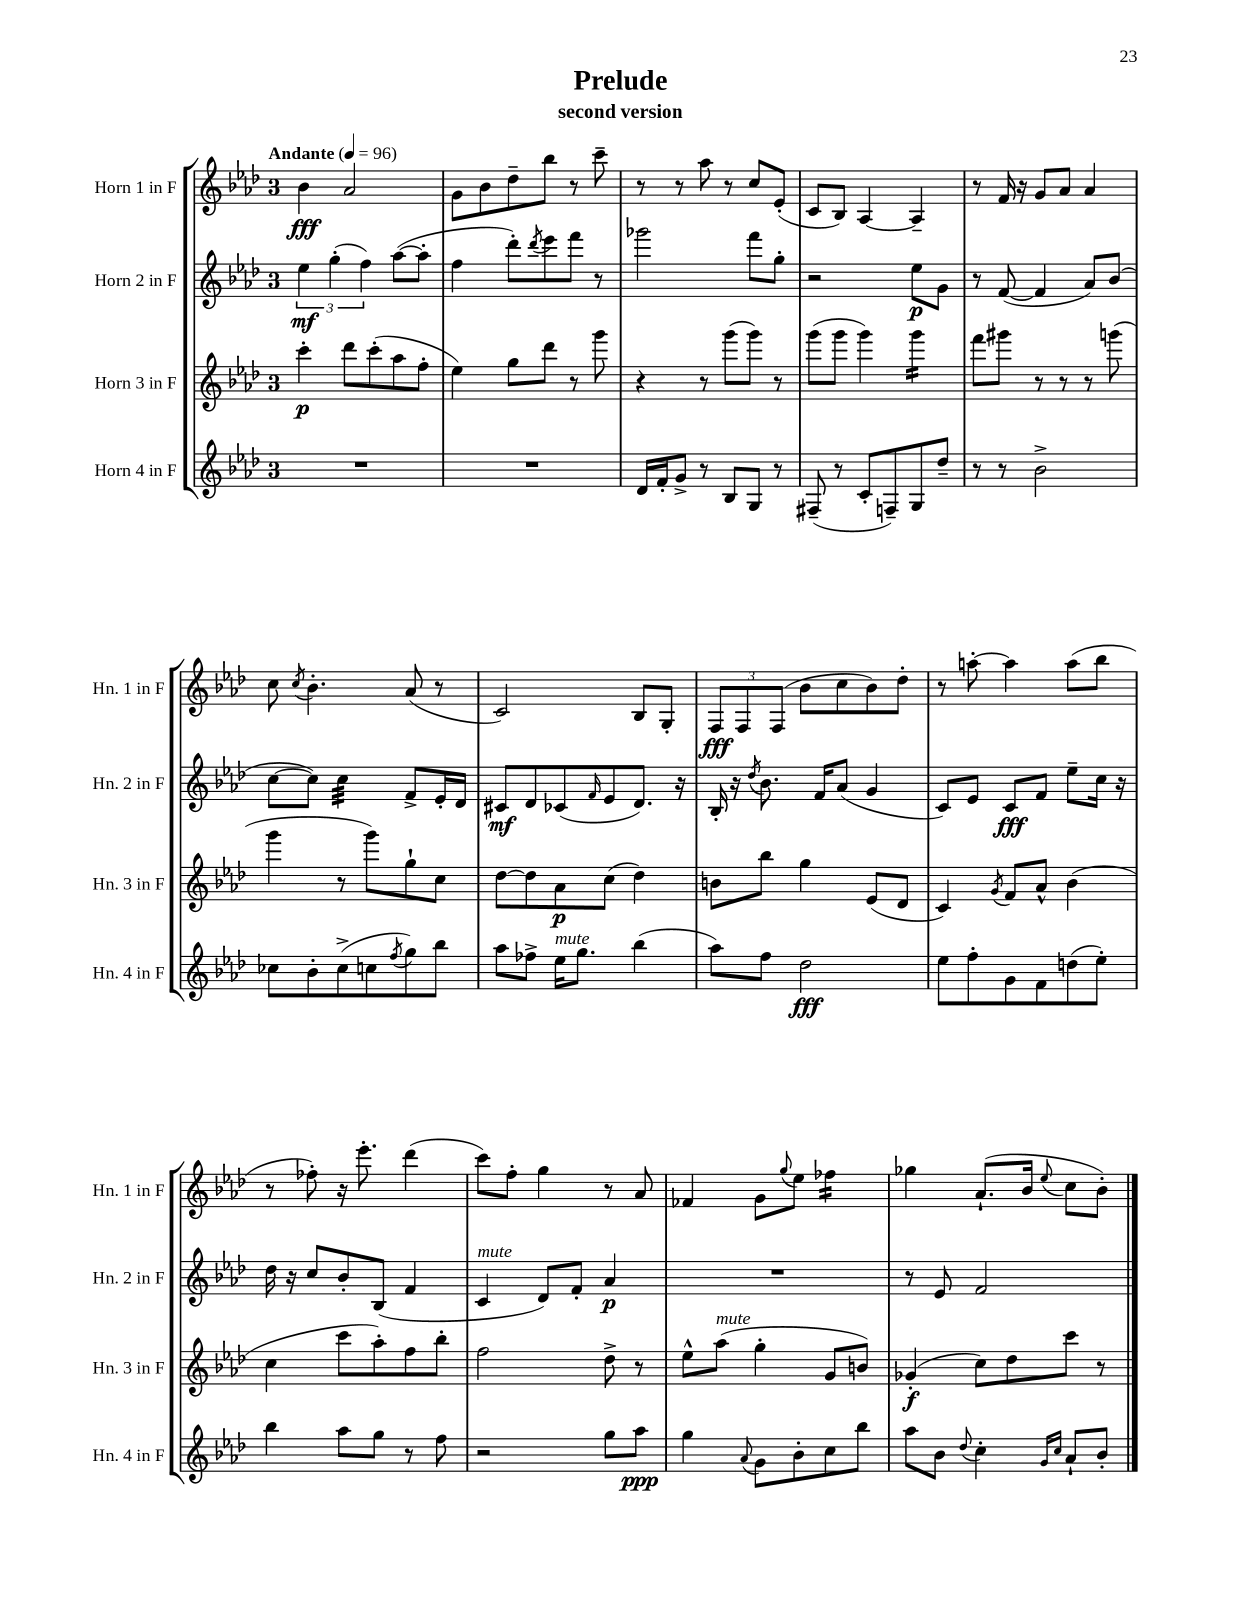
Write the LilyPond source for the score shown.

\header { title = "Prelude" subtitle = "second version" }
<<
\new StaffGroup <<
\new Staff = "s0" \with { instrumentName = "Horn 1 in F" shortInstrumentName = "Hn. 1 in F" } {
    \clef treble \key aes \major \once \override Staff.TimeSignature.style = #'single-digit \time 3/4 \tempo "Andante" 4 = 96
    bes'4\fff aes'2 |
    g'8 bes'8 des''8-- bes''8 r8 c'''8-- |
    r8 r8 aes''8 r8 c''8 ees'8-.( |
    c'8 bes8) aes4~ aes4-- |
    r8 f'16 r16 g'8 aes'8 aes'4 |
    c''8 \acciaccatura { c''8 } bes'4.-. aes'8( r8 |
    c'2) bes8 g8-. |
    \tuplet 3/2 { f8\fff f8 f8( } bes'8 c''8 bes'8) des''8-. |
    r8 a''8~-. a''4 a''8( bes''8 |
    r8 fes''8-.) r16 ees'''8.-. des'''4( |
    c'''8) f''8-. g''4 r8 aes'8 |
    fes'4 g'8 \appoggiatura { g''8 } ees''8 fes''4:16 |
    ges''4 aes'8.-!( bes'16 \appoggiatura { ees''8 } c''8 bes'8-.) \bar "|." |
}
\new Staff = "s1" \with { instrumentName = "Horn 2 in F" shortInstrumentName = "Hn. 2 in F" } {
    \clef treble \key aes \major \once \override Staff.TimeSignature.style = #'single-digit \time 3/4
    \tuplet 3/2 { ees''4\mf g''4-.( f''4) } aes''8~( aes''8-. |
    f''4 des'''8-.) \acciaccatura { des'''8 } ees'''8 f'''8 r8 |
    ges'''2 f'''8 g''8-. |
    r2 ees''8\p g'8 |
    r8 f'8~( f'4 aes'8) bes'8( |
    c''8~ c''8) c''4:32 f'8-> ees'16-. des'16 |
    cis'8\mf des'8 ces'8( \grace { f'16 } ees'8 des'8.) r16 |
    bes16-. r16 \acciaccatura { des''8 } bes'8. f'16 aes'8( g'4 |
    c'8) ees'8 c'8\fff f'8 ees''8-- c''16 r16 |
    des''16 r16 c''8 bes'8-. bes8( f'4 |
    c'4^\markup { \italic "mute" } des'8) f'8-. aes'4\p |
    R2. |
    r8 ees'8 f'2 \bar "|." |
}
\new Staff = "s2" \with { instrumentName = "Horn 3 in F" shortInstrumentName = "Hn. 3 in F" } {
    \clef treble \key aes \major \once \override Staff.TimeSignature.style = #'single-digit \time 3/4
    c'''4-.\p des'''8 c'''8-.( aes''8 f''8-. |
    ees''4) g''8 des'''8 r8 g'''8 |
    r4 r8 g'''8( g'''8) r8 |
    g'''8( g'''8 g'''4) g'''4:16 |
    f'''8 gis'''8 r8 r8 r8 g'''8( |
    g'''4 r8 g'''8) g''8-! c''8 |
    des''8~ des''8 aes'8\p c''8( des''4) |
    b'8 bes''8 g''4 ees'8( des'8 |
    c'4) \acciaccatura { g'8 } f'8 aes'8-^ bes'4( |
    c''4 c'''8 aes''8-.) f''8 bes''8-. |
    f''2 des''8-> r8 |
    ees''8-^ aes''8^\markup { \italic "mute" }( g''4-. g'8 b'8) |
    ges'4-.\f( c''8) des''8 c'''8 r8 \bar "|." |
}
\new Staff = "s3" \with { instrumentName = "Horn 4 in F" shortInstrumentName = "Hn. 4 in F" } {
    \clef treble \key aes \major \once \override Staff.TimeSignature.style = #'single-digit \time 3/4
    R2. |
    R2. |
    des'16 f'16-. g'8-> r8 bes8 g8 r8 |
    fis8--( r8 c'8-. f8--) g8 des''8-- |
    r8 r8 bes'2-> |
    ces''8 bes'8-. ces''8->( c''8 \acciaccatura { f''8 } g''8) bes''8 |
    aes''8 fes''8-> ees''16^\markup { \italic "mute" } g''8. bes''4( |
    aes''8) f''8 des''2\fff |
    ees''8 f''8-. g'8 f'8 d''8( ees''8-.) |
    bes''4 aes''8 g''8 r8 f''8 |
    r2 g''8 aes''8\ppp |
    g''4 \appoggiatura { aes'8 } g'8 bes'8-. c''8 bes''8 |
    aes''8 bes'8 \appoggiatura { des''8 } c''4-. \grace { g'16 c''16 } aes'8-! bes'8-. \bar "|." |
}
>>
>>
\layout { \context { \Score \remove "Bar_number_engraver" } }
